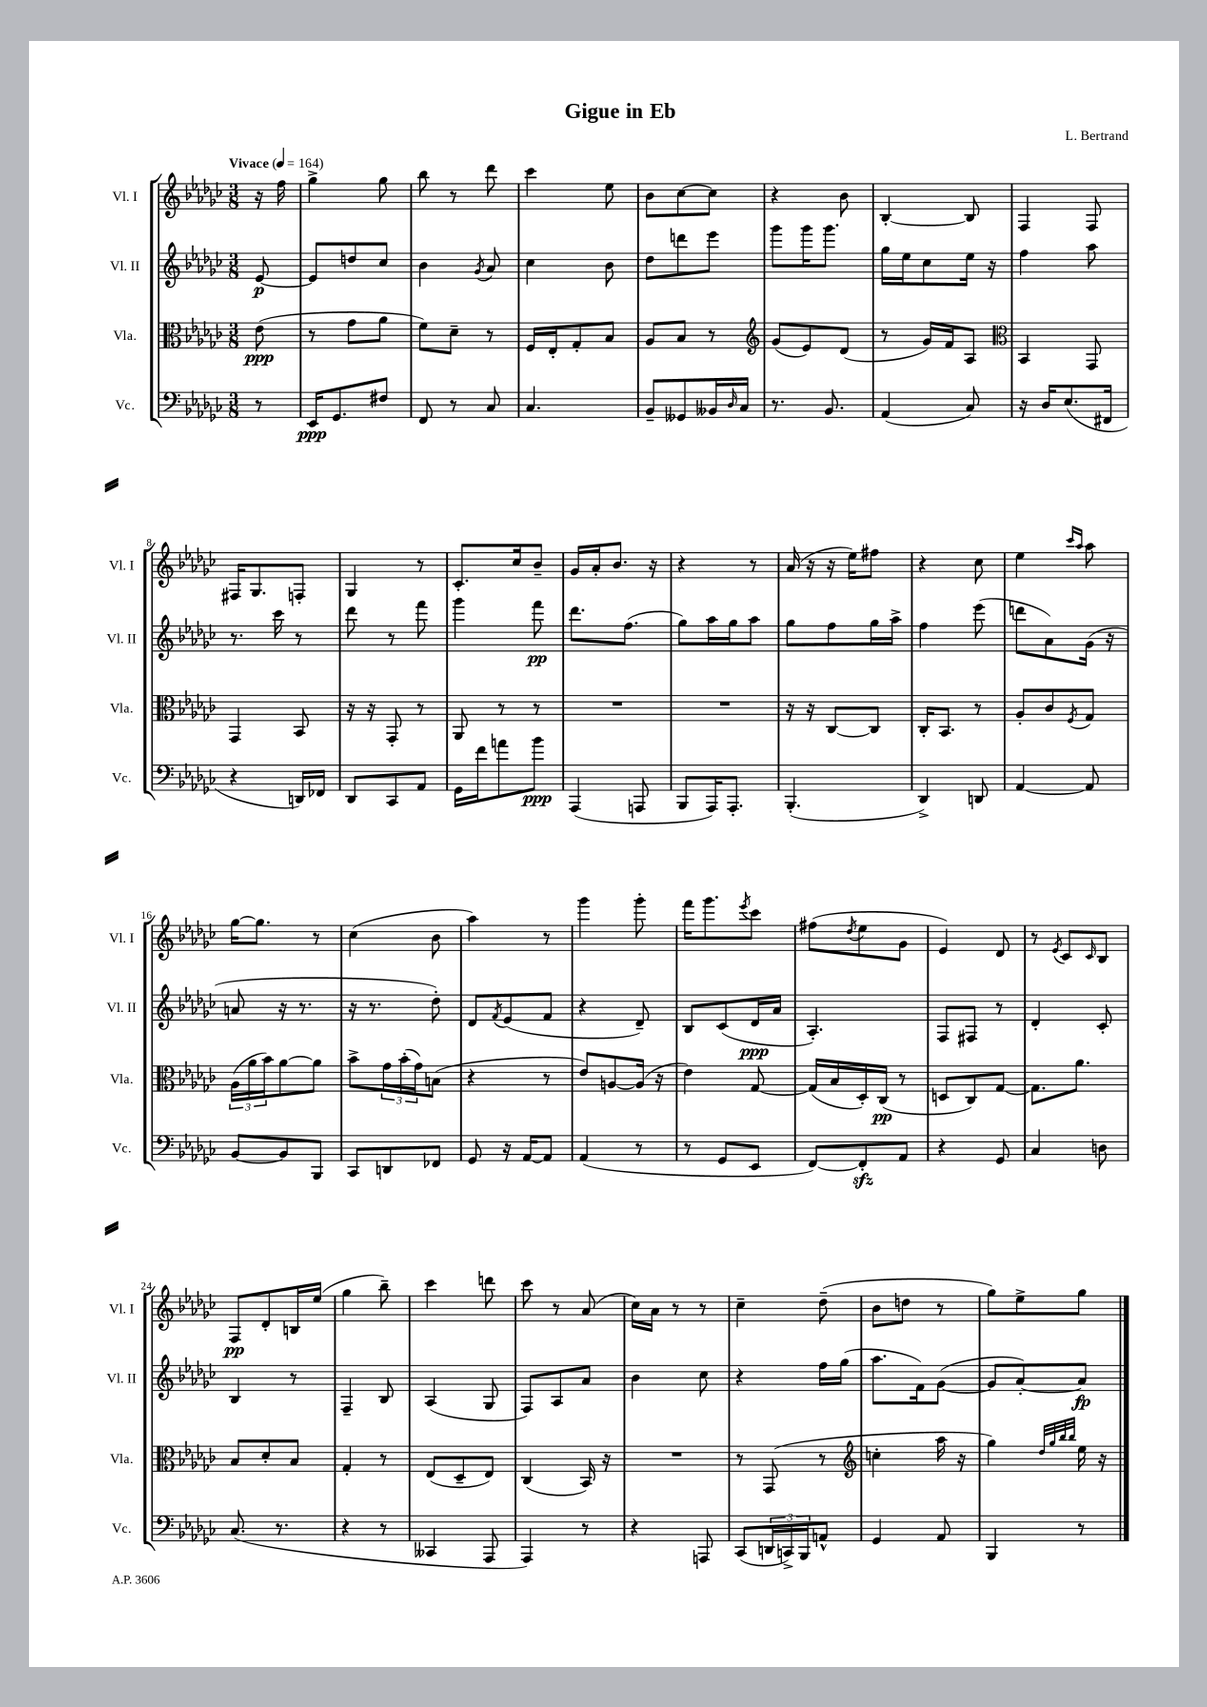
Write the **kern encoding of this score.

**kern	**kern	**kern	**kern
*staff4	*staff3	*staff2	*staff1
*clefF4	*clefC3	*clefG2	*clefG2
*k[b-e-a-d-g-c-]	*k[b-e-a-d-g-c-]	*k[b-e-a-d-g-c-]	*k[b-e-a-d-g-c-]
*M3/8	*M3/8	*M3/8	*M3/8
*MM164	*MM164	*MM164	*MM164
8r	(8e-\	[8e-/	16r
.	.	.	16ff\
=	=	=	=
16EE-/LK	8r	8e-/]L	4gg-^\
8.GG-/	.	.	.
.	8g-\L	8dd/	.
8F#/J	8a-\J	8cc-/J	8gg-\
=	=	=	=
8FF/	8f\L)	4b-\	8bb-\
8r	8d-~\J	.	8r
.	.	8qg-/	.
8C-/	8r	8a-/	8ddd-\
=	=	=	=
4.C-/	16F/LL	4cc-\	4ccc-\
.	16E-'/J	.	.
.	8G-'/	.	.
.	8B-/J	8b-\	8ee-\
=	=	=	=
8BB-~/L	8A-/L	8dd-\L	8b-\L
8GG--/	8B-/J	8ddd\	[8cc-\
16BB--/L	8r	8eee-\J	8cc-\]J
16qqD-/	.	.	.
16C-/JJ	.	.	.
=	=	=	=
*	*clefG2	*	*
8.r	(8g-/L	8ggg-\L	4r
.	8e-/)	16ggg-\K	.
8.BB-/	.	8.ggg-\J	.
.	(8d-/J	.	8b-\
=	=	=	=
(4AA-/	8r	16gg-\LL	[4B-'/
.	.	16ee-\J	.
.	16g-/LL)	8cc-\	.
.	16f/J	.	.
8C-/)	8A-/J	16ee-\Jk	8B-/]
.	.	16r	.
=	=	=	=
*	*clefC3	*	*
16r	4BB-/	4ff\	4F/
16D-/LK	.	.	.
(8.E-/	.	.	.
.	8GG-/	8aa-\	8F/
16FF#/Jk	.	.	.
=	=	=	=
4r	4GG-/	8.r	16F#/LK
.	.	.	8.G-/
.	.	16ccc-\	.
16DD/LL)	8BB-/	8r	8F'/J
16FF-/JJ	.	.	.
=	=	=	=
8DD-/L	16r	8ddd-\	4G-/
.	16r	.	.
8CC-/	8GG-'/	8r	.
8AA-/J	8r	8fff\	8r
=	=	=	=
16GG-\LL	8AA-/	4ggg-\	8.c-'/L
16f\J	.	.	.
8a\	8r	.	.
.	.	.	16cc-/k
8b-\J	8r	8fff\	8b-~/J
=	=	=	=
(4AAA-/	4.r	8.ddd-\L	16g-/LL
.	.	.	16a-'/J
.	.	.	8.b-/J
.	.	(8.ff\J	.
8AAA/	.	.	.
.	.	.	16r
=	=	=	=
8BBB-/L	4.r	8gg-\L)	4r
16AAA-/K)	.	16aa-\L	.
8.AAA-'/J	.	16gg-\J	.
.	.	8aa-\J	8r
=	=	=	=
(4.BBB-'/	16r	8gg-\L	(16a-/
.	16r	.	16r
.	[8C-/L	8ff\	16r
.	.	.	16ee-\LK)
.	8C-/]J	16gg-\L	8ff#\J
.	.	16aa-^\JJ	.
=	=	=	=
4DD-^/)	16C-'/LK	4ff\	4r
.	8.BB-/J	.	.
8DD/	8r	(8eee-\	8cc-\
=	=	=	=
[4AA-/	8A-'/L	8ddd\L	4ee-\
.	8c-/	8a-\)	.
.	.	.	16qqccc-/LL
.	8qF/	.	16qqaa-/JJ
8AA-/]	8G-/J	(16g-\Jk	8aa-\
.	.	16r	.
=	=	=	=
[8BB-/L	(24A-\LL	8a/	[16gg-\LK
.	24a-\	.	.
.	.	.	8.gg-\]J
.	24b-\J)	.	.
8BB-/]	[8a-\	16r	.
.	.	8.r	.
8BBB-/J	8a-\]J	.	8r
=	=	=	=
8CC-/L	8b-^\L	16r	(4cc-\
.	.	8.r	.
8DD/	24g-\L	.	.
.	(24b-'\	.	.
.	24g-\J)	.	.
8FF-/J	(8B\J	8dd-'\)	8b-\
=	=	=	=
8GG-/	4r	8d-/L	4aa-\)
.	.	8qf/	.
16r	.	(8e-/	.
[16AA-/LK	.	.	.
8AA-/]J	8r	8f/J	8r
=	=	=	=
(4AA-/	8e-/L)	4r	4ggg-\
.	[8A/	.	.
8r	(16A/]Jk	8d-~/)	8ggg-'\
.	16r	.	.
=	=	=	=
8r	4e-\)	8B-/L	16fff\LK
.	.	.	8.ggg-\
8GG-/L	.	(8c-/	.
.	.	.	8qeee-/
8EE-/J	[8G-/	16d-/L	8ccc-\J
.	.	16a-/JJ	.
=	=	=	=
[8FF/L)	(16G-/]LL	4.A-'/)	(8ff#\L
.	16B-/	.	.
.	.	.	8qdd-/
8FF'/]	16D-'/)	.	8ee-\
.	(16C-/JJ	.	.
8AA-/J	8r	.	8g-\J
=	=	=	=
4r	8D/L	8F/L	4e-/)
.	8C-/)	8F#/J	.
8GG-/	[8G-/J	8r	8d-/
=	=	=	=
4C-/	8.G-\]L	4d-'/	8r
.	.	.	8qe-/
.	.	.	8c-/L
.	8.a-\J	.	.
.	.	.	16qqc-/
8D\	.	8c-'/	8B-/J
=	=	=	=
(8.C-/	8B-/L	4B-/	8F/L
.	8d-'/	.	8d-'/
8.r	.	.	.
.	8B-/J	8r	16B/L
.	.	.	(16ee-/JJ
=	=	=	=
4r	4G-'/	4F~/	4gg-\
8r	8r	8B-/	8bb-~\)
=	=	=	=
4CC--/	(8E-/L	(4A-/	4ccc-\
.	8D-~/	.	.
8AAA-/	8E-/J)	8G-/	8ddd\
=	=	=	=
4AAA-/)	(4C-/	8F/L)	8ccc-\
.	.	8A-/	8r
8r	16BB-/)	8a-/J	(8a-/
.	16r	.	.
=	=	=	=
4r	4.r	4b-\	16cc-\LL)
.	.	.	16a-\JJ
.	.	.	8r
8AAA/	.	8cc-\	8r
=	=	=	=
(8CC-/L	8r	4r	4cc-~\
24DD/L	(8GG-/	.	.
24CC^/)	.	.	.
24BBB-/J	.	.	.
8AA^^/J	8r	16ff\LL	(8dd-~\
.	.	(16gg-\JJ	.
=	=	=	=
*	*clefG2	*	*
4GG-/	4cc'\	8.aa-\L	8b-\L
.	.	.	8dd\J
.	.	16f\k)	.
8AA-/	16aa-\	([8g-\J	8r
.	16r	.	.
=	=	=	=
4BBB-/	4gg-\)	8g-/]L	8gg-\L)
.	.	[8a-'/)	8ee-^\
.	32qqdd-/LLL	.	.
.	32qqgg-/	.	.
.	32qqbb-/	.	.
.	32qqbb-/JJJ	.	.
8r	16ee-\	8a-/]J	8gg-\J
.	16r	.	.
==	==	==	==
*-	*-	*-	*-
